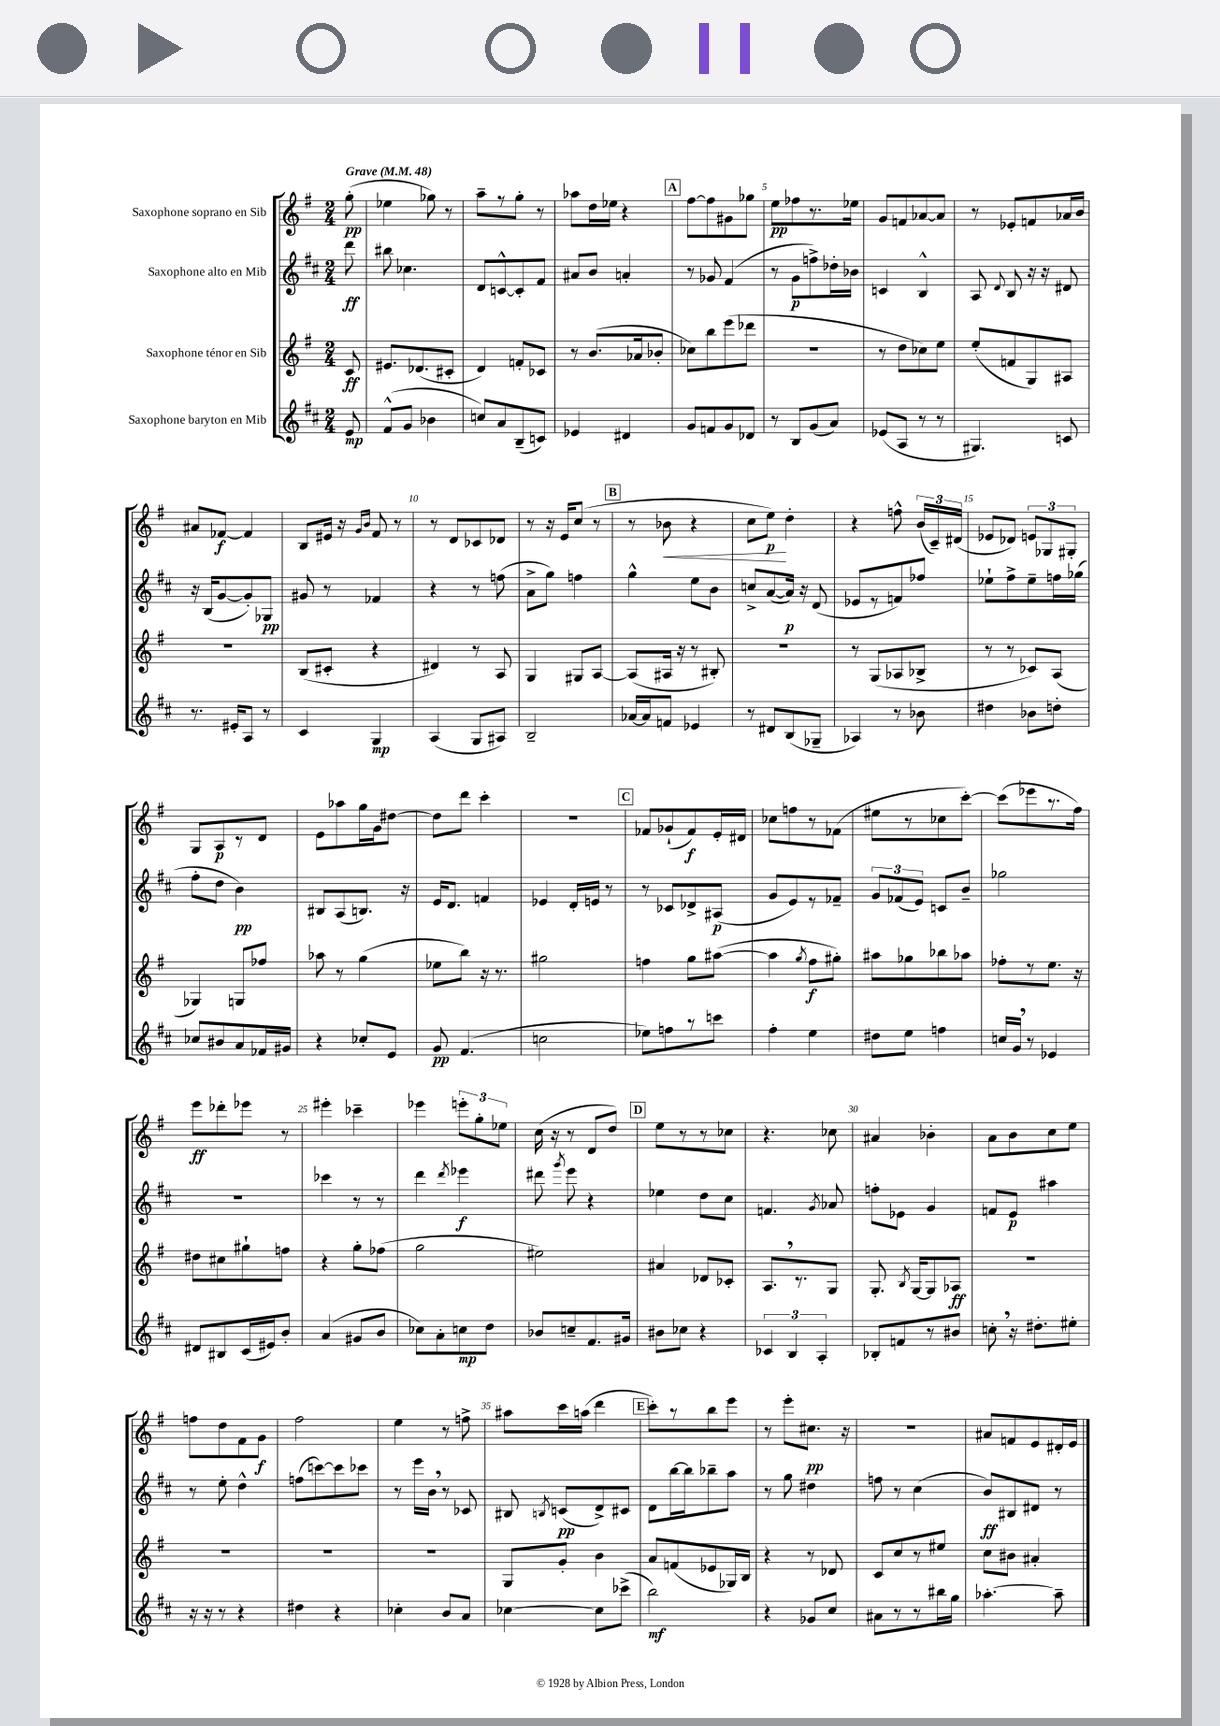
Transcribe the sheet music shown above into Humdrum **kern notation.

**kern	**dynam	**kern	**dynam	**kern	**dynam	**kern	**dynam
*part4	*part4	*part3	*part3	*part2	*part2	*part1	*part1
*staff4	*staff4	*staff3	*staff3	*staff2	*staff2	*staff1	*staff1
*I"Saxophone baryton en Mib	*	*I"Saxophone ténor en Sib	*	*I"Saxophone alto en Mib	*	*I"Saxophone soprano en Sib	*
*clefG2	*	*clefG2	*	*clefG2	*	*clefG2	*
*k[f#c#]	*	*k[f#]	*	*k[f#c#]	*	*k[f#]	*
*M2/4	*	*M2/4	*	*M2/4	*	*M2/4	*
*MM48	*	*MM48	*	*MM48	*	*MM48	*
=	=	=	=	=	=	=	=
!	!	!	!	!	!	!LO:TX:a:B:t=Grave	!
8e/	mp	8c/	ff	8ddd\	ff	(8gg'\	pp
=1	=1	=1	=1	=1	=1	=1	=1
(8f#^^/L	.	8.e#X/L	.	8bb#X\	.	4ee-X\	.
8g/J	.	.	.	4.cc-X\	.	.	.
.	.	(8.d-X/	.	.	.	.	.
4b-X\	.	.	.	.	.	8gg-X\)	.
.	.	8c#X'/J	.	.	.	8r	.
=2	=2	=2	=2	=2	=2	=2	=2
8ccn/L)	.	4d/)	.	8d/L	.	8aa~\L	.
8a/	.	.	.	[8cn^^/	.	8r	.
(8B~/	.	8fn'/L	.	8c'/]	.	8gg'\J	.
8cn/J)	.	8c-X/J	.	8f#/J	.	8r	.
=3	=3	=3	=3	=3	=3	=3	=3
4e-X/	.	8r	.	8a#X/L	.	8aa-X\L	.
.	.	(8.b/L	.	8b/J	.	16dd\L	.
.	.	.	.	.	.	16ee-X\JJ	.
4d#X/	.	.	.	4an'/	.	4r	.
.	.	16a-X/k	.	.	.	.	.
.	.	8b-X'/J	.	.	.	.	.
!!LO:REH:place=s1:t=A
=4	=4	=4	=4	=4	=4	=4	=4
8g/L	.	8cc-X\L)	.	8r	.	[8ff#\L	.
8fn/	.	8bb\	.	8g-X/	.	8ff#\]	.
8g/	.	(8eee\	.	(4f#/	.	8g#X\	.
8d-X/J	.	8ddd-X\J	.	.	.	8gg-X\J	.
=5	=5	=5	=5	=5	=5	=5	=5
8r	.	2r	.	8r	.	8ee\L	pp
8B/L	.	.	.	8g\L	p	8ff-X\	.
(8g/	.	.	.	8ffn^\)	.	8.r	.
8a/J)	.	.	.	16dd-X'\L	.	.	.
.	.	.	.	16b-X\JJ	.	16ee-X\Jk	.
=6	=6	=6	=6	=6	=6	=6	=6
(8e-X/L	.	8r	.	4cn/	.	8g/L	.
8A/J	.	8dd\L	.	.	.	8fn/	.
8r	.	8cc-X\)	.	4B^^/	.	[8a-X/	.
8r	.	8ee\J	.	.	.	8a-/J]	.
=7	=7	=7	=7	=7	=7	=7	=7
4.G#X/)	.	(8ee'/L	.	8A/	.	8r	.
.	.	.	.	8qqd/	.	.	.
.	.	8fn/	.	8B/	.	8e-X'/L	.
.	.	8G/)	.	16r	.	8fn/	.
.	.	.	.	16r	.	.	.
8cn/	.	8A#X/J	.	8d#X/	.	16a-X/L	.
.	.	.	.	.	.	16b/JJ	.
!!LO:LB:g=z
=8	=8	=8	=8	=8	=8	=8	=8
8.r	.	2r	.	16r	.	8a#X/L	.
.	.	.	.	(16B/KL	.	.	.
.	.	.	.	[8g/	.	[8f-X/J	f
16e#X'/KL	.	.	.	.	.	.	.
8A/J	.	.	.	8g'/])	.	4f-/]	.
8r	.	.	.	8G-X/J	pp	.	.
=9	=9	=9	=9	=9	=9	=9	=9
4c#/	.	(8B/L	.	8g#X/	.	8B/L	.
.	.	8c#X'/J	.	8r	.	16e#X/Jk	.
.	.	.	.	.	.	16r	.
.	.	.	.	.	.	16qqg/LL	.
.	.	.	.	.	.	16qqb/JJ	.
4G/	mp	4r	.	4f-X/	.	8f#/	.
.	.	.	.	.	.	8r	.
=10	=10	=10	=10	=10	=10	=10	=10
(4A/	.	4d#X/)	.	4r	.	8r	.
.	.	.	.	.	.	8d/L	.
8G/L	.	8r	.	8r	.	8c-X/	.
8A#X/J)	.	8A/	.	(8ffn\	.	8d-X/J	.
=11	=11	=11	=11	=11	=11	=11	=11
2B~/	.	4G/	.	8a^\L	.	8r	.
.	.	.	.	8gg\J)	.	16r	.
.	.	.	.	.	.	16e/KL	.
.	.	8G#X/L	.	4ffn\	.	(8cc/J	.
.	.	[8A/J	.	.	.	8r	.
!!LO:REH:place=s1:t=B
=12	=12	=12	=12	=12	=12	=12	=12
[16a-X/LL	.	(8A/L]	.	4gg^^\	.	8r	.
16a-/J]	.	.	.	.	.	.	.
!	!	!	!	!	!	!	!LO:HP:b
8fn/J	.	16A#X/Jk	.	.	.	8b-X\	<
.	.	16r	.	.	.	.	.
4e-X/	.	8r	.	8ee\L	.	4r	.
.	.	8B#X'/)	.	8b\J	.	.	.
=13	=13	=13	=13	=13	=13	=13	=13
8r	.	2r	.	8ccn^/L	.	8cc\L	.
8d#X/L	.	.	.	([8a/	.	8ee\J)	p
(8B/	.	.	.	16a/Jk])	p	4dd'\	[
.	.	.	.	16r	.	.	.
8G-X~/J	.	.	.	(8d/	.	.	.
=14	=14	=14	=14	=14	=14	=14	=14
4A-X/)	.	8r	.	8e-X/L	.	4r	.
.	.	(8G/L	.	8r	.	.	.
8r	.	8A-X/	.	8fn/)	.	8ffn^^\	.
8b-X\	.	8B-X^/J	.	8ff-X/J	.	(24b/LL	.
.	.	.	.	.	.	24c~/)	.
.	.	.	.	.	.	(24d#X/JJ	.
=15	=15	=15	=15	=15	=15	=15	=15
4dd#X\	.	8r	.	8ee-X`\L	.	8e-X/L	.
.	.	8r	.	8ff#^\	.	8d-X/J)	.
8b-X\L	.	8c-X/L)	.	8ee-~\	.	12en/L	.
.	.	.	.	.	.	12G-X/	.
8ddn'\J	.	(8A/J	.	16ffn\L	.	.	.
.	.	.	.	.	.	12G#X'/J	.
.	.	.	.	(16gg-X\JJ	.	.	.
!!LO:LB:g=z
=16	=16	=16	=16	=16	=16	=16	=16
8cc-X/L	.	4G-X/)	.	8ff#'\L	.	8G/L	.
8b#X/	.	.	.	8dd\J	.	8A/	p
8a/	.	8Gn/L	.	4b\)	pp	8r	.
16f-X/L	.	8ff-X/J	.	.	.	8d/J	.
16g#X/JJ	.	.	.	.	.	.	.
=17	=17	=17	=17	=17	=17	=17	=17
4r	.	8aa-X\	.	8B#X/L	.	8e\L	.
.	.	8r	.	(8A/	.	8aa-X\	.
8cc-X'/L	.	(4gg\	.	8.Bn/J)	.	16gg\L	.
.	.	.	.	.	.	16g\J	.
8e/J	.	.	.	.	.	[8dd#X\J	.
.	.	.	.	16r	.	.	.
=18	=18	=18	=18	=18	=18	=18	=18
8g/	pp	8ee-X\L	.	16e/KL	.	8dd#\L]	.
.	.	.	.	8.d/J	.	.	.
(4.f#/	.	8bb\J)	.	.	.	8ddd\J	.
.	.	16r	.	4fn/	.	4ccc'\	.
.	.	8.r	.	.	.	.	.
=19	=19	=19	=19	=19	=19	=19	=19
2ccn\	.	2gg#X\	.	4e-X/	.	2r	.
.	.	.	.	16d'/LL	.	.	.
.	.	.	.	16en/JJ	.	.	.
.	.	.	.	8r	.	.	.
!!LO:REH:place=s1:t=C
=20	=20	=20	=20	=20	=20	=20	=20
8ee-X\L)	.	4ffn\	.	8r	.	8f-X/L	.
8ffn\	.	.	.	8c-X/L	.	(8g-X`/	.
8r	.	8gg\L	.	8d-X^/	.	8f-/)	f
8cccn\J	.	([8aa#X\J	.	(8A#X/J	p	16e'/L	.
.	.	.	.	.	.	16d#X/JJ	.
=21	=21	=21	=21	=21	=21	=21	=21
4ff#'\	.	4aa#\]	.	8g/L	.	8cc-X\L	.
.	.	.	.	8e/)	.	8ffn\	.
.	.	8qgg/	.	.	.	.	.
4ee\	.	8ff#\L	f	8r	.	8r	.
.	.	8gg#X'\J)	.	8f-X~/J	.	(8f-X\J	.
=22	=22	=22	=22	=22	=22	=22	=22
8dd#X\L	.	8aa#X\L	.	12g/L	.	8ee#X\L	.
.	.	.	.	(12f-X/	.	.	.
8ee\J	.	8gg-X\	.	.	.	8r	.
.	.	.	.	12e/J)	.	.	.
4ffn\	.	8bb-X\	.	8cn/L	.	8cc-X\	.
.	.	8aa-X\J	.	8b~/J	.	[8ccc'\J)	.
=23	=23	=23	=23	=23	=23	=23	=23
16ccn/LL	.	8ff-X'\L	.	2gg-X\	.	(8ccc\L]	.
16g,/JJ	.	.	.	.	.	.	.
8r	.	8r	.	.	.	8eee-X\	.
4e-X/	.	8.ee\J	.	.	.	8.r	.
.	.	16r	.	.	.	16ff#\Jk)	.
!!LO:LB:g=z
=24	=24	=24	=24	=24	=24	=24	=24
8d#X/L	.	8dd#X\L	.	2r	.	8eee\L	ff
8B#X/	.	8cc#X\	.	.	.	8ddd-X'\	.
(16c#/L	.	8gg#X`\	.	.	.	8eee-X\J	.
16e#X/J)	.	.	.	.	.	.	.
8b'/J	.	8ffn\J	.	.	.	8r	.
=25	=25	=25	=25	=25	=25	=25	=25
(4a/	.	4r	.	4ccc-X\	.	4eee#X'\	.
8g#X/L	.	8gg'\L	.	8r	.	4ccc-X~\	.
8b/J	.	(8ff-X\J	.	8r	.	.	.
=26	=26	=26	=26	=26	=26	=26	=26
8cc-X\L)	.	2gg\	.	4ddd\	.	4eee-X\	.
8a'\	.	.	.	.	.	.	.
.	.	.	.	8qddd/	.	.	.
8ccn\	mp	.	.	4eee-X\	f	12eeen'\L	.
.	.	.	.	.	.	12gg'\	.
8dd\J	.	.	.	.	.	.	.
.	.	.	.	.	.	12ee-X\J	.
=27	=27	=27	=27	=27	=27	=27	=27
8b-X/L	.	2ee#X\)	.	8ddd#X\	.	(16cc\	.
.	.	.	.	.	.	16r	.
.	.	.	.	8qggg/	.	.	.
8ccn~/	.	.	.	8eee\	.	8r	.
8.f#/	.	.	.	4r	.	8d/L	.
.	.	.	.	.	.	8dd/J)	.
16g#X/Jk	.	.	.	.	.	.	.
!!LO:REH:place=s1:t=D
=28	=28	=28	=28	=28	=28	=28	=28
8b#X\L	.	4a#X/	.	4ee-X\	.	8ee\L	.
8cc-X\J	.	.	.	.	.	8r	.
4r	.	8d-X/L	.	8dd\L	.	8r	.
.	.	8c-X'/J	.	8cc#\J	.	8cc-X\J	.
=29	=29	=29	=29	=29	=29	=29	=29
6c-X/	.	8.A,/L	.	4.fn/	.	4.r	.
6B/	.	.	.	.	.	.	.
.	.	8.r	.	.	.	.	.
6A'/	.	.	.	.	.	.	.
.	.	.	.	8qg/	.	.	.
.	.	8G/J	.	8a-X/	.	8cc-X\	.
=30	=30	=30	=30	=30	=30	=30	=30
8B-X'/L	.	8.G'/	.	8ffn'\L	.	4a#X/	.
8fn/	.	.	.	8e-X\J	.	.	.
.	.	8qB/	.	.	.	.	.
.	.	[16G/KL	.	.	.	.	.
8r	.	8G/]	.	4g/	.	4b-X'\	.
8b#X/J	.	8A-X/J	ff	.	.	.	.
=31	=31	=31	=31	=31	=31	=31	=31
8ccn',\	.	2r	.	8fn/L	.	8a\L	.
16r	.	.	.	8e/J	p	8b\	.
8.dd#X'\L	.	.	.	.	.	.	.
.	.	.	.	4aa#X\	.	8cc\	.
8ee#X'\J	.	.	.	.	.	8ee\J	.
!!LO:LB:g=z
=32	=32	=32	=32	=32	=32	=32	=32
16r	.	2r	.	8r	.	8ffn\L	.
16r	.	.	.	.	.	.	.
8r	.	.	.	8ee'\	.	8dd\	.
4r	.	.	.	4dd^^\	.	8f#\	.
.	.	.	.	.	.	8g\J	f
=33	=33	=33	=33	=33	=33	=33	=33
4dd#X\	.	2r	.	(8ffn\L	.	2ff#\	.
.	.	.	.	[8cccn\)	.	.	.
4r	.	.	.	8ccc\]	.	.	.
.	.	.	.	8ccc-X\J	.	.	.
=34	=34	=34	=34	=34	=34	=34	=34
4cc-X'\	.	2r	.	8r	.	4ee\	.
.	.	.	.	16eee\LL	.	.	.
.	.	.	.	16b,\JJ	.	.	.
8b/L	.	.	.	8r	.	8r	.
8a/J	.	.	.	8c-X/	.	8ffn^\	.
=35	=35	=35	=35	=35	=35	=35	=35
[4cc-X\	.	8G/L	.	8B#X/	.	8aa#X\L	.
.	.	.	.	8qBn/	.	.	.
.	.	8g'/J	.	(8cn/L	pp	16ccc\L	.
.	.	.	.	.	.	(16aan\JJ	.
8cc-\L]	.	4b\	.	8d^/)	.	4ddd\	.
(8ccc-X^\J	.	.	.	8c#X/J	.	.	.
!!LO:REH:place=s1:t=E
=36	=36	=36	=36	=36	=36	=36	=36
2bb\)	mf	8a/L	.	8d\L	.	8ccc'\L)	.
.	.	(8fn/	.	[16bb\L	.	8r	.
.	.	.	.	16bb\J]	.	.	.
.	.	8e-X/	.	8bb-X~\	.	8bb\	.
.	.	16G-X/L)	.	8aa\J	.	8eee\J	.
.	.	16B/JJ	.	.	.	.	.
=37	=37	=37	=37	=37	=37	=37	=37
4r	.	4r	.	8r	.	8r	.
.	.	.	.	8gg\	.	8eee'\L	.
8g-X/L	.	8r	.	4dd#X\	.	8.cc#X\J	pp
8cc#/J	.	8d-X/	.	.	.	.	.
.	.	.	.	.	.	16r	.
=38	=38	=38	=38	=38	=38	=38	=38
8a#X\L	.	8c/L	.	8ffn\	.	2r	.
8r	.	8cc/	.	8r	.	.	.
8r	.	8r	.	(4cc#\	.	.	.
16bb#X\L	.	8ee#X/J	.	.	.	.	.
16gg\JJ	.	.	.	.	.	.	.
=39	=39	=39	=39	=39	=39	=39	=39
[4.aa-X'\	.	8cc\L	.	8b/L)	ff	8a#X/L	.
.	.	8b#X\J	.	8B#X/	.	8fn/	.
.	.	4a#X'/	.	8d#X/J	.	8e/	.
8aa-~\]	.	.	.	8r	.	16d#X'/L	.
.	.	.	.	.	.	16e/JJ	.
==	==	==	==	==	==	==	==
*-	*-	*-	*-	*-	*-	*-	*-
